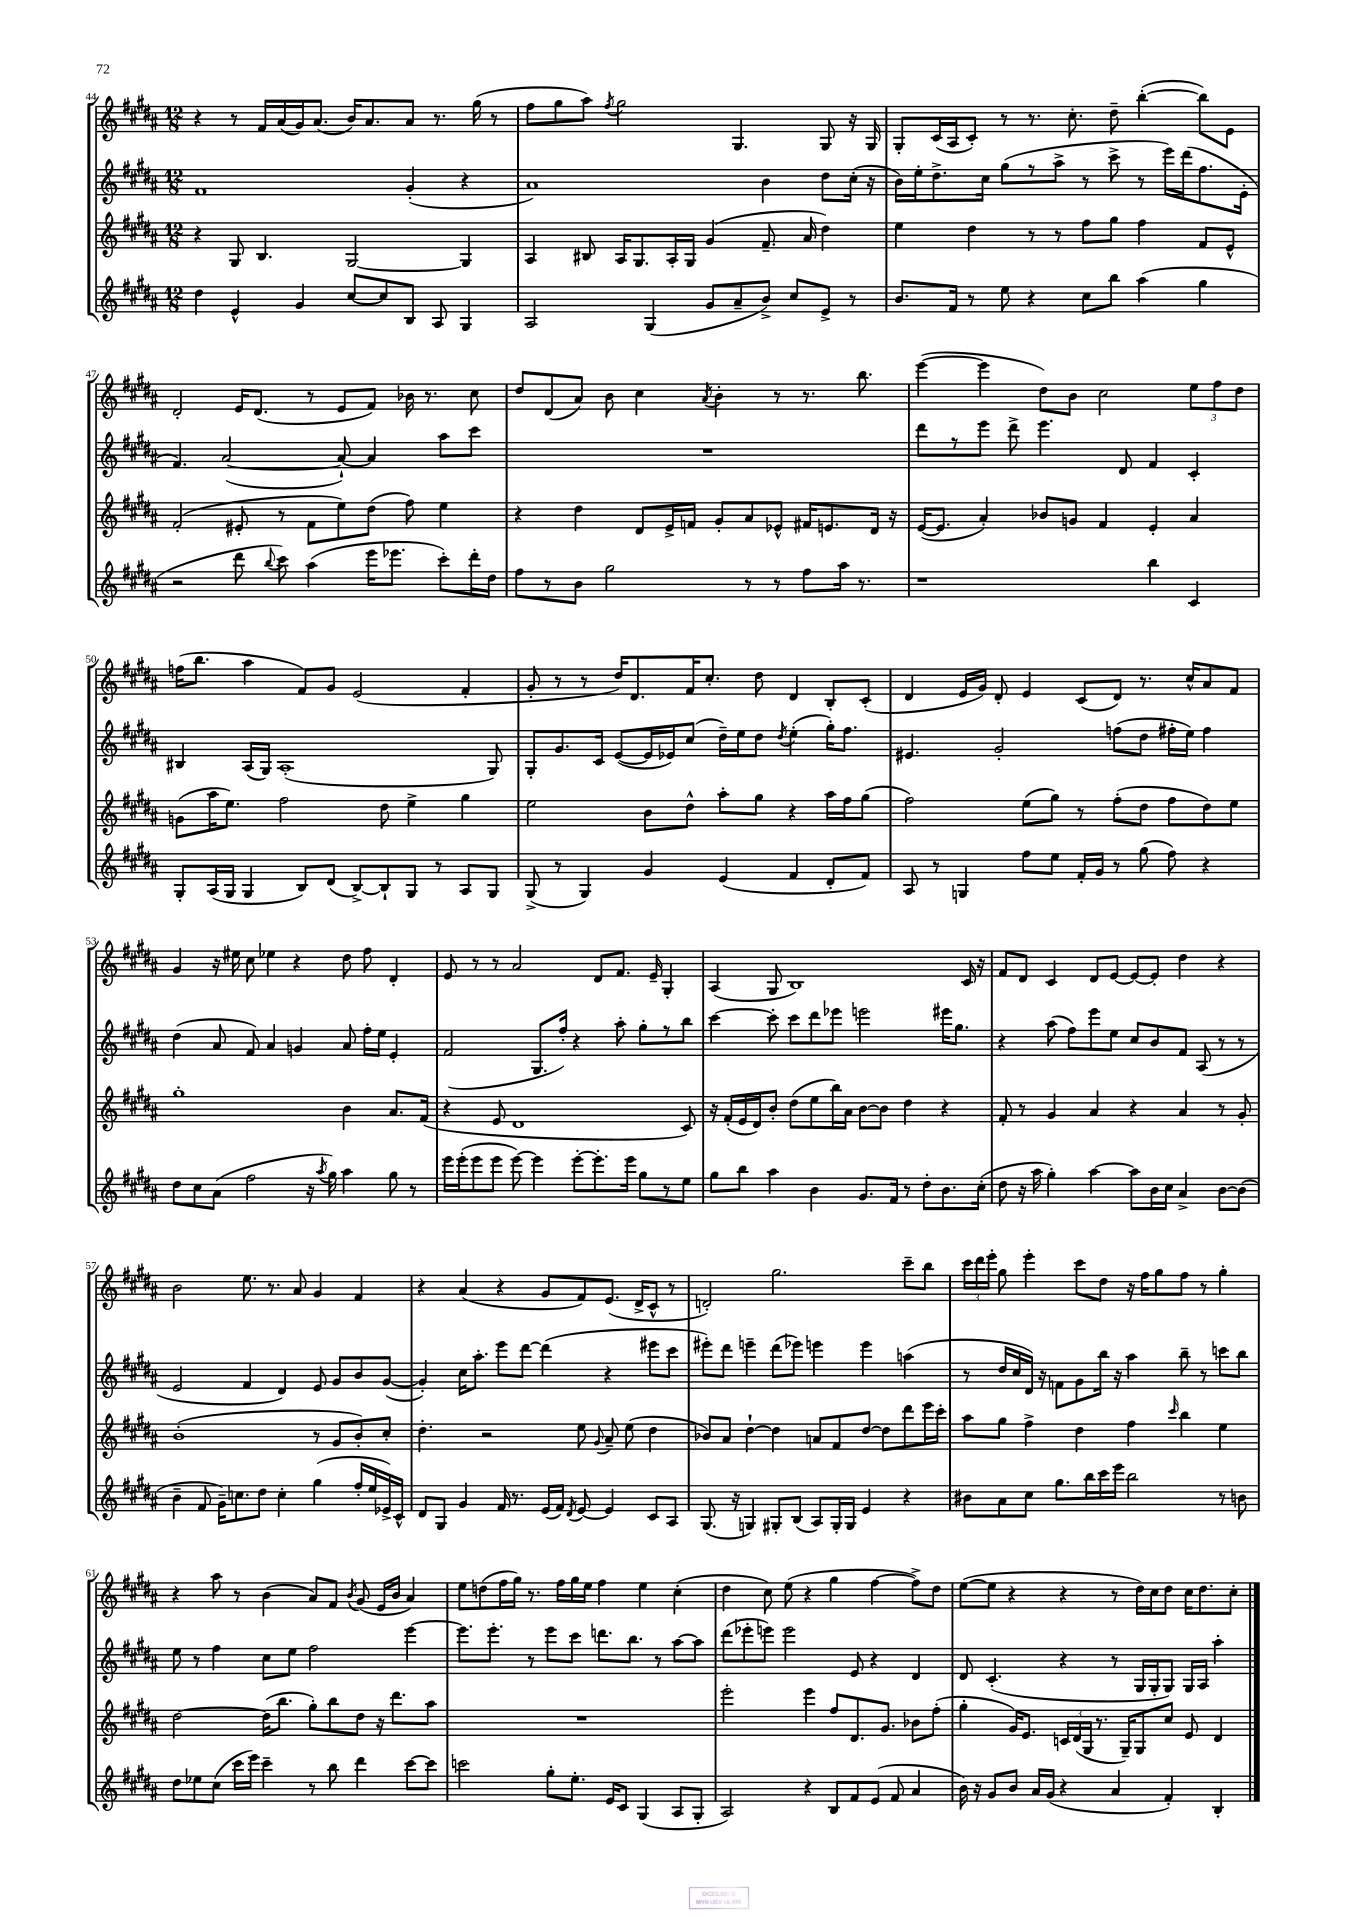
<<
\new StaffGroup <<
\new Staff = "s0" {
    \clef treble \key b \major \numericTimeSignature \time 12/8
    \autoBeamOff r4 r8 fis'16[ ais'16( gis'16) ais'8.]( b'16[) ais'8. ais'8] r8. gis''16( r8 |
    fis''8[ gis''8 ais''8]) \acciaccatura { fis''8 } gis''2 gis4. gis8 r16 gis16 |
    gis8[-. cis'16( ais16 cis'8]-.) r8 r8. cis''8.-. dis''8-- b''4~-.( b''8[) e'8] |
    dis'2-. e'16[ dis'8.]( r8 e'8[ fis'8]) bes'16 r8. cis''8 |
    dis''8[ dis'8( ais'8]) b'8 cis''4 \acciaccatura { ais'8 } b'4-. r8 r8. b''8. |
    e'''4~( e'''4 dis''8[) b'8] cis''2 \tuplet 3/2 { e''8[ fis''8 dis''8] } |
    f''16[( b''8.] ais''4 fis'8[) gis'8] e'2( fis'4-. |
    gis'8-. r8 r8 dis''16[) dis'8. fis'16 cis''8.]-. dis''8 dis'4 b8[-. cis'8]-.( |
    dis'4 e'16[ gis'16]) dis'8-. e'4 cis'8[( dis'8]) r8. cis''16[-^ ais'8 fis'8] |
    gis'4 r16 eis''16 cis''8 ees''4 r4 dis''8 fis''8 dis'4-. |
    e'8 r8 r8 ais'2 dis'8[ fis'8.] e'16-- gis4-. |
    ais4( gis8 b1) cis'16 r16 |
    fis'8[ dis'8] cis'4 dis'8[ e'8]~ e'8[~ e'8]-. dis''4 r4 |
    b'2 e''8. r8. ais'8 gis'4 fis'4 |
    r4 ais'4( r4 gis'8[ fis'8) e'8.]( dis'16[-> cis'8]-^ r8 |
    d'2-.) gis''2. cis'''8[-- b''8] |
    \tuplet 3/2 { cis'''16[ dis'''16 e'''16]-. } gis''8 e'''4-. cis'''8[ dis''8] r16 fis''16[ gis''8 fis''8] r8 gis''4-. |
    r4 ais''8 r8 b'4( ais'8[) fis'8] \acciaccatura { b'8 } gis'8( e'16[ b'16] ais'4) |
    e''8[ d''8( fis''16 gis''16]) r8. fis''16[ gis''16 e''16] fis''4 e''4 cis''4-.( |
    dis''4 cis''8) e''8( r4 gis''4 fis''4~ fis''8[->) dis''8] |
    e''8[~( e''8] r4 r4 r8 dis''16[) cis''16 dis''8] cis''16[ dis''8. cis''8]-. \bar "|." |
}
\new Staff = "s1" {
    \clef treble \key b \major \numericTimeSignature \time 12/8
    \autoBeamOff fis'1 gis'4-.( r4 |
    ais'1) b'4 dis''8[ cis''16]-.( r16 |
    b'16[) e''16-. dis''8.-> cis''16] gis''8[( r8 ais''8]-> r8 cis'''8-> r8 e'''16[) dis'''16( fis''8. e'16]-. |
    fis'4.) ais'2~( ais'8~-!) ais'4 ais''8[ cis'''8] |
    R1. |
    dis'''8[ r8 e'''8] dis'''8-> e'''4. dis'8 fis'4 cis'4-. |
    bis4 ais16[( gis16]) ais1-.( gis8) |
    gis8[-. gis'8. cis'16] e'8[~( e'16 ees'16) cis''8]( dis''16[--) e''16 dis''8] \acciaccatura { dis''8 } e''4-.( gis''16[-.) fis''8.] |
    eis'4. gis'2-. f''8[( dis''8] fis''16[-. e''16]) fis''4 |
    dis''4( ais'8 fis'8) ais'4 g'4 ais'8 fis''16[-. e''16] e'4-. |
    fis'2( gis8.[ fis''16]-.) r4 ais''8-. gis''8[-. r8 b''8] |
    cis'''4~ cis'''8-. cis'''8[ dis'''8 ees'''8] e'''2 eis'''16[ gis''8.] |
    r4 ais''8( fis''8[) e'''8 e''8] cis''8[ b'8 fis'8] ais8( r8 r8 |
    e'2 fis'4 dis'4) e'8 gis'8[ b'8 gis'8]~( |
    gis'4-.) cis''16[ ais''8.]-. e'''8[ dis'''8]~ dis'''4( r4 eis'''8[ cis'''8] |
    eis'''8[-.) dis'''8] e'''4-- dis'''8[( ees'''8]) e'''4 e'''4 a''4( |
    r8 dis''16[ cis''16 dis'16]) r16 f'8[ gis'8 b''16] r16 ais''4 b''8-- r8 c'''8[ b''8] |
    e''8 r8 fis''4 cis''8[ e''8] fis''2 e'''4~ |
    e'''8.[ e'''8.]-. r8 e'''8[ cis'''8] d'''8.[ b''8.] r8 ais''8[~ ais''8] |
    dis'''8[( ees'''8-. e'''8]) e'''2 e'8 r4 dis'4 |
    dis'8 cis'4.-.( r4 r8 gis16[ gis16-. gis8]) gis16[ ais16] ais''4-. \bar "|." |
}
\new Staff = "s2" {
    \clef treble \key b \major \numericTimeSignature \time 12/8
    \autoBeamOff r4 gis8 b4. gis2~ gis4 |
    ais4 bis8 ais16[ gis8. ais16-. gis16] gis'4( fis'8.-- ais'16 dis''4) |
    e''4 dis''4 r8 r8 fis''8[ gis''8] fis''4 fis'8[ e'8]-^ |
    fis'2-.( eis'8-. r8 fis'8[ e''8) dis''8]( fis''8) e''4 |
    r4 dis''4 dis'8[ e'16-> f'16] gis'8[-. ais'8 ees'8]-^ fis'16[ e'8. dis'16] r16 |
    e'16[~( e'8.] ais'4-.) bes'8[ g'8] fis'4 e'4-. ais'4 |
    g'8[( ais''16 e''8.]) fis''2 dis''8 e''4-> gis''4 |
    e''2 b'8[ dis''8]-^ ais''8[-. gis''8] r4 ais''16[ fis''16 gis''8]( |
    fis''2) e''8[( gis''8]) r8 fis''8[-.( dis''8] fis''8[ dis''8) e''8] |
    gis''1-. b'4 ais'8.[ fis'16]( |
    r4 e'8 dis'1 cis'8) |
    r16 fis'16[-.( e'16 dis'16) b'8]-. dis''8[( e''8 b''16) ais'16] b'8[~ b'8] dis''4 r4 |
    fis'8-. r8 gis'4 ais'4 r4 ais'4 r8 gis'8-. |
    b'1-.( r8 gis'8[ b'8-.) cis''8]-. |
    dis''4.-. r2 e''8 \appoggiatura { gis'8 } ais'8-- e''8( dis''4 |
    bes'8[) ais'8] dis''4~-! dis''4 a'8[ fis'8 dis''8]~ dis''8[ dis'''8 e'''16 cis'''16]-. |
    ais''8[ gis''8] fis''4-> dis''4 fis''4 \grace { cis'''16 } b''4 e''4 |
    dis''2~ dis''16[( b''8.] gis''8[-.) b''8 dis''8] r16 dis'''8.[ ais''8] |
    R1. |
    e'''2-. e'''4 fis''8[ dis'8. gis'8.] bes'8[ fis''8]-.( |
    gis''4-. gis'16[) e'8.] \tuplet 3/2 { c'16[ dis'16( gis16] } r8. gis16[--) gis8 cis''8] e'8 dis'4 \bar "|." |
}
\new Staff = "s3" {
    \clef treble \key b \major \numericTimeSignature \time 12/8
    \autoBeamOff dis''4 e'4-^ gis'4 cis''8[~ cis''8 b8] ais8 gis4 |
    ais2 gis4( gis'8[ ais'8-- b'8]->) cis''8[ e'8]-> r8 |
    b'8.[ fis'16] r8 e''8 r4 cis''8[ b''8] ais''4( gis''4 |
    r2 dis'''8 \appoggiatura { b''8 } cis'''8) ais''4( e'''16[ ees'''8.] cis'''8[-.) dis'''16-. dis''16] |
    fis''8[ r8 b'8] gis''2 r8 r8 fis''8[ ais''16] r8. |
    r1 b''4 cis'4 |
    gis8[-. ais16( gis16] gis4 b8[) dis'8]( b8[~->) b8-! gis8] r8 ais8[ gis8] |
    gis8->( r8 gis4) gis'4 e'4( fis'4 dis'8[-. fis'8]) |
    ais8 r8 g4 fis''8[ e''8] fis'16[-. gis'16] r8 gis''8( fis''8) r4 |
    dis''8[ cis''8 ais'8]( fis''2 r16 \acciaccatura { ais''8 } gis''16) ais''4 gis''8 r8 |
    e'''16[ e'''16-.( e'''8 e'''8] e'''8~) e'''4 e'''8[~-. e'''8.-. e'''16] gis''8[ r8 e''8] |
    gis''8[ b''8] ais''4 b'4 gis'8.[ fis'16] r8 dis''8[-. b'8. cis''16]-.( |
    dis''8 r16 ais''16 gis''4-.) ais''4~ ais''8[ b'16 cis''16] ais'4-> b'8[~ b'8]( |
    b'4-- fis'8 gis'16[--) c''8. dis''8] c''4-. gis''4( fis''16[-. e''16 ees'16->) cis'16]-^ |
    dis'8[ gis8] gis'4 fis'16 r8. e'16[( fis'16]) \acciaccatura { dis'8 } e'8~ e'4 cis'8[ ais8] |
    gis8.( r16 g4) gis8[-. b8]( ais8[) gis16-. gis16] e'4 r4 |
    bis'8[ ais'8 cis''8] gis''8.[ b''16 cis'''16 e'''16] b''2 r8 b'8 |
    dis''8[ ees''8 cis''8]( cis'''16[ e'''16]) cis'''4-- r8 b''8 dis'''4 cis'''8[~ cis'''8] |
    c'''2 gis''8[-. e''8.]-. e'16[ cis'8] gis4( ais8[ gis8]-. |
    ais2) r4 b8[ fis'8 e'8]( fis'8 ais'4 |
    b'16) r16 gis'8[ b'8] ais'16[ gis'16]( r4 ais'4 fis'4-.) b4-. \bar "|." |
}
>>
>>
\layout { \context { \Score currentBarNumber = #44 } }
